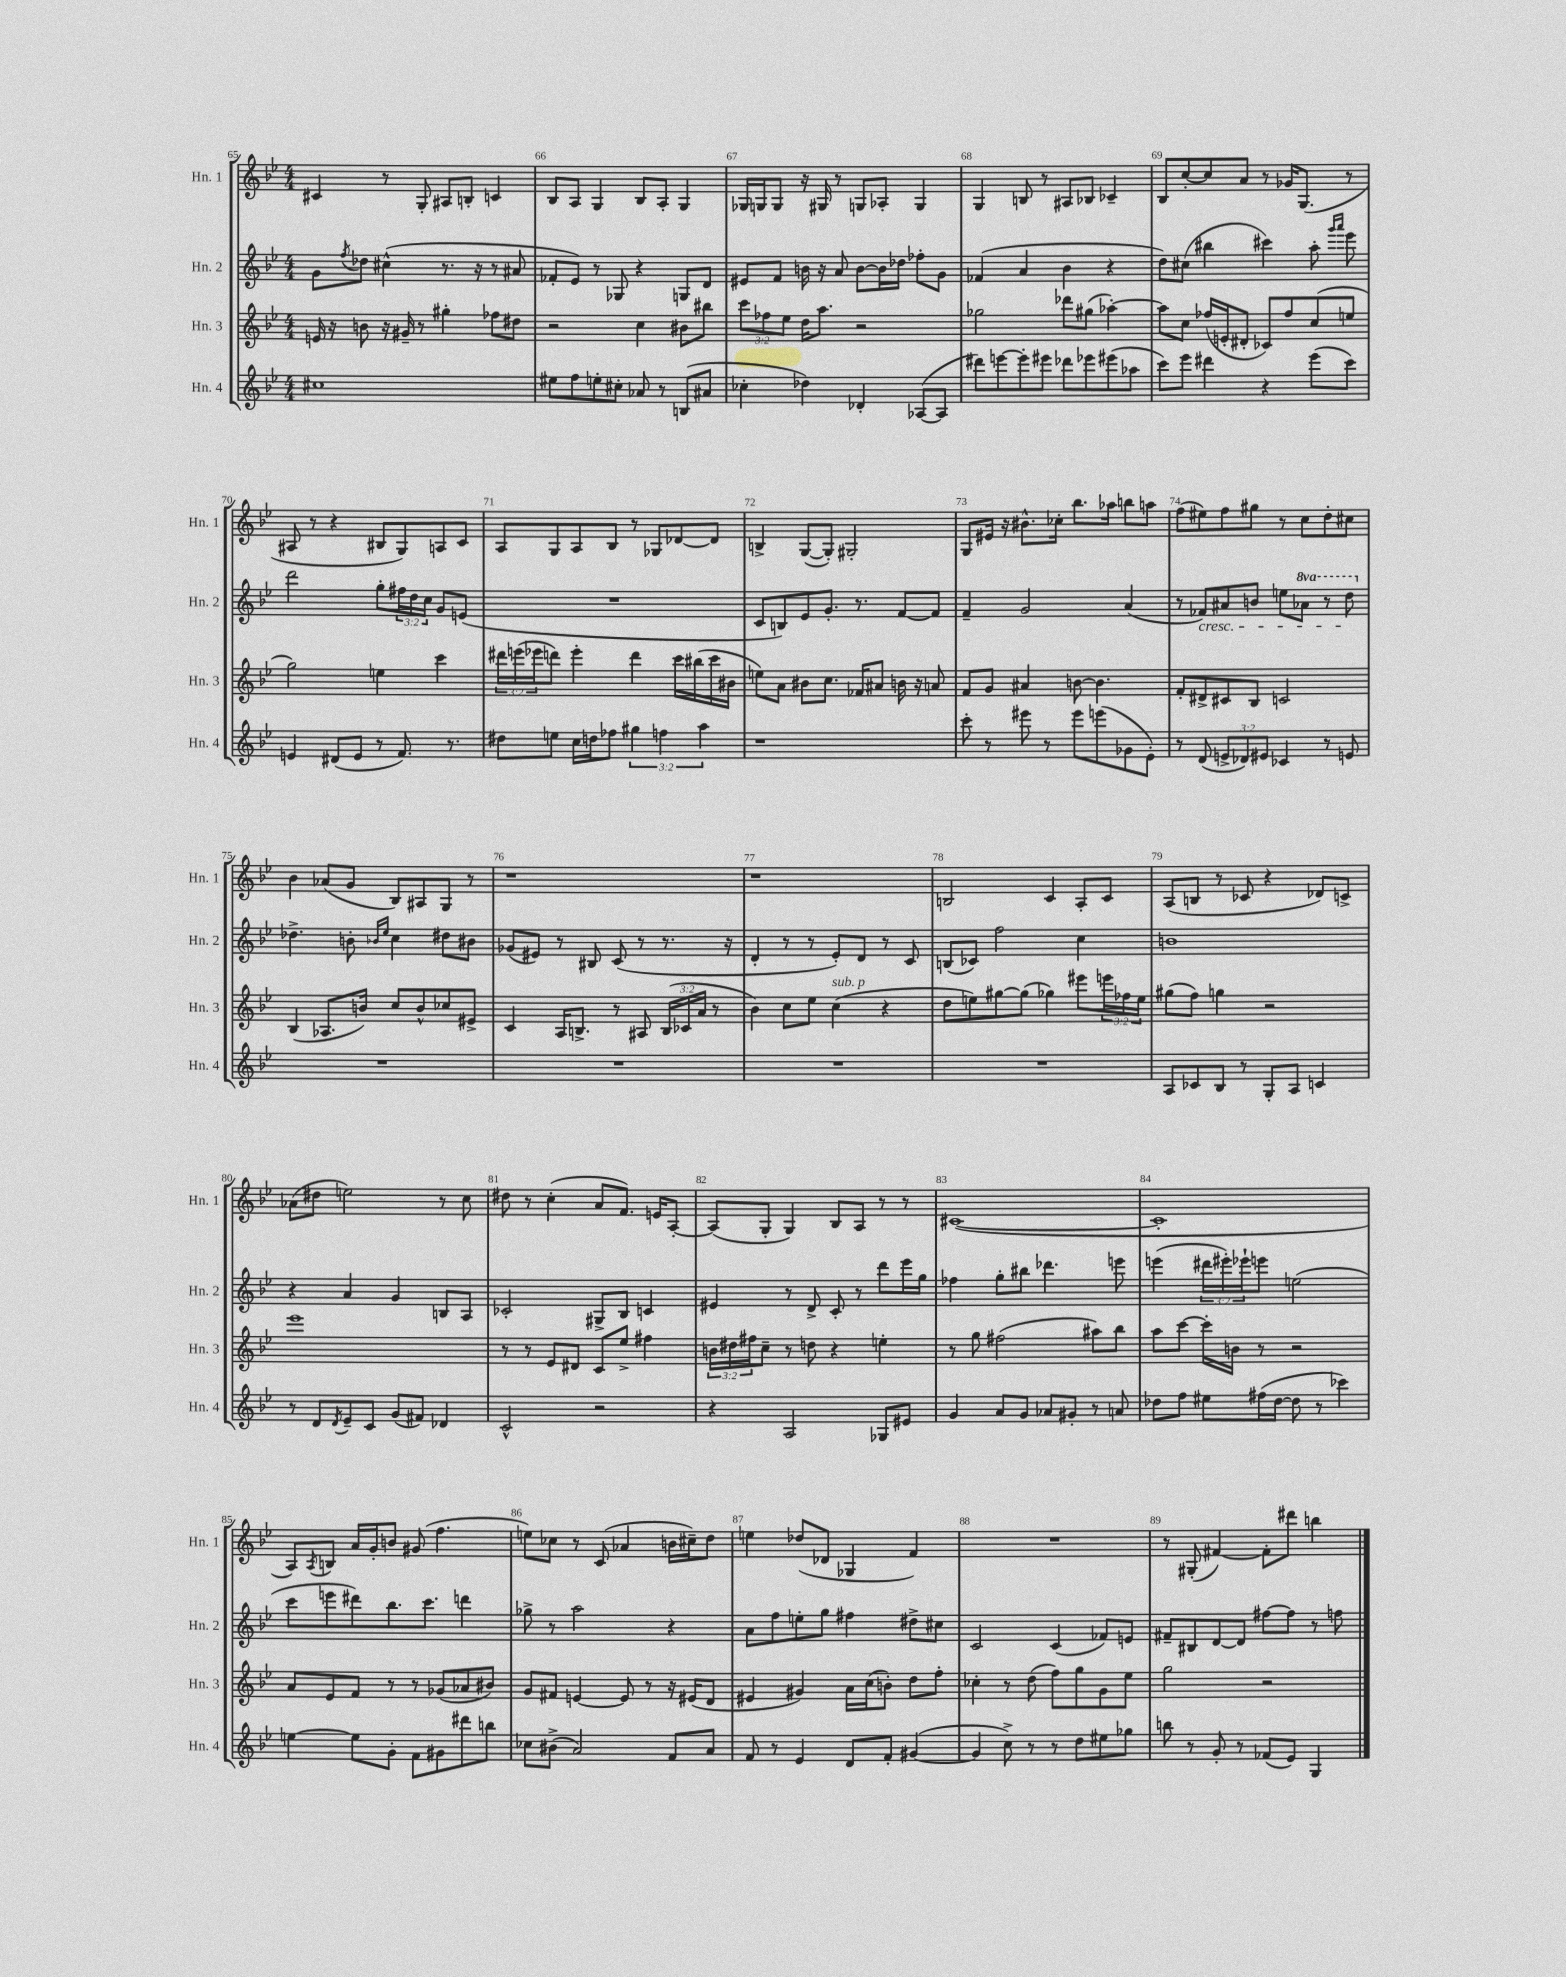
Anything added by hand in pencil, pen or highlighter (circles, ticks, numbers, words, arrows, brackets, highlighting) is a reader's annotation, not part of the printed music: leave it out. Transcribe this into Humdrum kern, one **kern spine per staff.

**kern	**kern	**kern	**kern
*staff4	*staff3	*staff2	*staff1
*clefG2	*clefG2	*clefG2	*clefG2
*k[b-e-]	*k[b-e-]	*k[b-e-]	*k[b-e-]
*M4/4	*M4/4	*M4/4	*M4/4
1cc#	16e	8g	4c#
.	16r	.	.
.	.	8qff	.
.	8b	8dd-	.
.	16r	(4cc#^^	8r
.	16g#~	.	.
.	8r	.	8G'
.	4gg#'	8.r	8A#
.	.	.	8B'
.	.	16r	.
.	8ff-	8r	4c
.	8dd#	8a#	.
=	=	=	=
8ee#	2r	8f-'	8B-
8ff	.	8e-)	8A
8ee'	.	8r	4G
8cc#'	.	8G-	.
8a-	4cc	4r	8B-
8r	.	.	8A'
(8B	8b#	8G	4G
8a#	8bb#	8d	.
=	=	=	=
4cc-'	12ccc	8e#	16G-
.	.	.	16G
.	12ff-	.	.
.	.	8f	8G
.	12ee-	.	.
4dd-)	16dd	16b	16r
.	8.aa	16r	16G#
.	.	8a	8r
4d-'	2r	[8b	8G
.	.	16b]	8A-'
.	.	16dd-	.
([8A-	.	8ff-'	4G
8A-]	.	8g	.
=	=	=	=
8ddd#)	2gg-	(4f-	4G
[8eee	.	.	.
8eee']	.	4a	8B
8eee#	.	.	8r
8ddd-	8ddd-	4b-	8A#
8eee-	(8gg#	.	8B-
(8eee#	[4aa-')	4r	4c-~
8aa-	.	.	.
=	=	=	=
8ccc)	8aa-]	8dd)	8B-
8eee-	8cc	(8cc#	[8cc'
4ddd#	(16ff-	4bb#	8cc]
.	16e'	.	.
.	8d#'	.	8a
4r	8c-)	4ccc#)	8r
.	8ff-	.	16g-
.	.	.	(8.G
(8eee-	(8cc	8aa'	.
.	.	16qqggg	.
.	.	16qqaaa	.
8ccc)	8ee	8eee-	8r
=	=	=	=
4e	2gg)	2ddd	8A#
.	.	.	8r
(8d#	.	.	4r
8e	.	.	.
8r	4ee	8gg'	8B#
8.f)	.	24ff#	8G)
.	.	24dd	.
.	.	24cc	.
.	4ccc	8g	8A
8.r	.	.	.
.	.	(8e	8c
=	=	=	=
8dd#	24ddd#	1r	8A
.	(24eee	.	.
.	24eee-	.	.
8ee	8ddd)	.	8G
16cc	4eee-'	.	8A
16dd	.	.	.
8ff-	.	.	8B-
6gg#	4ddd	.	8r
.	.	.	8G-
6ff	.	.	.
.	16ccc	.	[8d-
.	(16bb#	.	.
6aa	.	.	.
.	16ccc	.	8d-]
.	16b#	.	.
=	=	=	=
1r	8ee)	8c	4B^
.	8a	8B)	.
.	8b#	8e-	([8G
.	8.cc	8.g'	8G'])
.	.	.	2G#'
.	16f-	8.r	.
.	8a#	.	.
.	16b	[8f	.
.	16r	.	.
.	8a	8f]	.
=	=	=	=
8ccc'	8f	4f~	8G
8r	8g	.	16e#
.	.	.	16r
8eee#	4a#	2g	8.b#^^
8r	.	.	.
.	.	.	16cc-'
8eee#	[8b	.	8.bb-
(8eee	4.b]	.	.
.	.	.	16aa-
8g-	.	(4a	8bb
8e-')	.	.	8aa
=	=	=	=
8r	8f'	8r	(8ff
(8d	8d#^	8f-)	8ee#)
12e^	8c#	8a#	8ff
12d-)	.	.	.
.	8B-	8b	8gg#
12e#	.	.	.
4c-	2c	8ee	8r
.	.	8aa-	8cc
8r	.	8r	8dd'
8e	.	8ddd	8cc#
=	=	=	=
1r	(4B-	4.dd-^	4b-
.	8.A-	.	(8a-
.	.	8b'	8g
.	16b)	.	.
.	.	16qqb-	.
.	.	16qqee-	.
.	8cc	4cc	8B-)
.	8b^^	.	8A#
.	8cc-	8dd#	8G
.	8e#^	8b#	8r
=	=	=	=
1r	4c	(8g-	1r
.	.	8e#)	.
.	16A	8r	.
.	8.B^	.	.
.	.	8B#	.
.	8r	(8c	.
.	8A#	8r	.
.	(24B	8.r	.
.	24c-	.	.
.	24a	.	.
.	8r	.	.
.	.	16r	.
=	=	=	=
1r	4b-)	4d'	1r
.	8cc	8r	.
.	8ee-	8r	.
.	(4cc	8e-')	.
.	.	8d	.
.	4r	8r	.
.	.	8c	.
=	=	=	=
1r	8dd	(8B	2B
.	8ee)	8c-)	.
.	[8gg#	2ff	.
.	(8gg#]	.	.
.	4gg-)	.	4c
.	8eee#	4cc	8A'
.	24eee	.	8c
.	24ff-	.	.
.	24ee	.	.
=	=	=	=
8A	(8gg#	1b	(8A
8c-	8ff)	.	8B
8B-	4gg	.	8r
8r	.	.	8c-
8G'	2r	.	4r
8A	.	.	.
4c	.	.	8d-)
.	.	.	8c^
=	=	=	=
8r	1eee-	4r	(8a-
8d	.	.	8dd#
8qd	.	.	.
8e-~	.	4a	2ee)
8c	.	.	.
(8g	.	4g	.
8f#)	.	.	.
4d-	.	8B	8r
.	.	8A	8cc
=	=	=	=
2c^^	8r	2c-'	8dd#
.	8r	.	8r
.	8e-	.	(4cc'
.	8d#	.	.
2r	8c	8G#^	8a
.	8ee-^	8B-	8.f)
.	4ff#	4c	.
.	.	.	16e
.	.	.	[8A'
=	=	=	=
4r	24b	4e#	(8A]
.	24dd#	.	.
.	24ff#	.	.
.	8cc~	.	8G'
2A	8r	8r	4G)
.	8dd	8d^	.
.	4r	8c'	8B-
.	.	8r	8A
8G-	4ee'	8ddd	8r
8e#	.	16eee-	8r
.	.	16gg	.
=	=	=	=
4g	8r	4ff-	([1c#
.	8gg	.	.
8a	(2ff#	8gg'	.
8g	.	8bb#	.
8a-	.	4.ddd-	.
8g#'	.	.	.
8r	8aa#)	.	.
8a	8bb-	8eee	.
=	=	=	=
8dd-	8aa	(4eee	1c#']
8ff	[8ccc	.	.
8ee#	16ccc']	24ddd#	.
.	.	24eee#')	.
.	16b	.	.
.	.	24eee-`	.
(16ff#	8r	8eee	.
[16dd-	.	.	.
8dd-]	2r	(2ee	.
8r	.	.	.
4ccc-)	.	.	.
=	=	=	=
[4ee	8a	8ccc	8A)
.	.	.	8qA
.	8e-	8eee	8B
8ee]	8f	8ddd#)	16a
.	.	.	16g'
8g'	8r	8.bb-	8b
8f	8r	.	(8g#
.	.	8.ccc	.
8g#	(8g-	.	4.ff
8ddd#	8a-	4ddd	.
8bb	8b#)	.	.
=	=	=	=
8cc-	8g	8gg-^	8ee)
(8b#^	8f#	8r	8cc-
2a)	[4e	2aa	8r
.	.	.	(8c
.	8e]	.	4a-
.	8r	.	.
8f	16r	4r	16b
.	(16e#	.	16cc#~)
8a	8d	.	8dd
=	=	=	=
8f	4e#	8a	4ee
8r	.	8ff	.
4e-	4g#)	8ee'	(8dd-
.	.	8gg	8d-
8d	16a	4ff#	4G-
.	(16cc	.	.
8f'	8b')	.	.
([4g#	8dd	8dd#^	4f)
.	8ff'	8cc#	.
=	=	=	=
4g#]	4cc-'	2c	1r
8cc^)	8r	.	.
8r	(8dd	.	.
8r	8ff)	(4c	.
8dd	8gg	.	.
8ee#	8g	8f-)	.
8gg-	8ee-	8e	.
=	=	=	=
8bb	2gg	8f#~	8r
8r	.	8B#	(8G#'
8g'	.	[8d	[4f#)
8r	.	8d]	.
(8f-	2r	[8ff#	8f#']
8e-)	.	8ff#]	8ddd#
4G	.	8r	4bb
.	.	8ff	.
==	==	==	==
*-	*-	*-	*-
